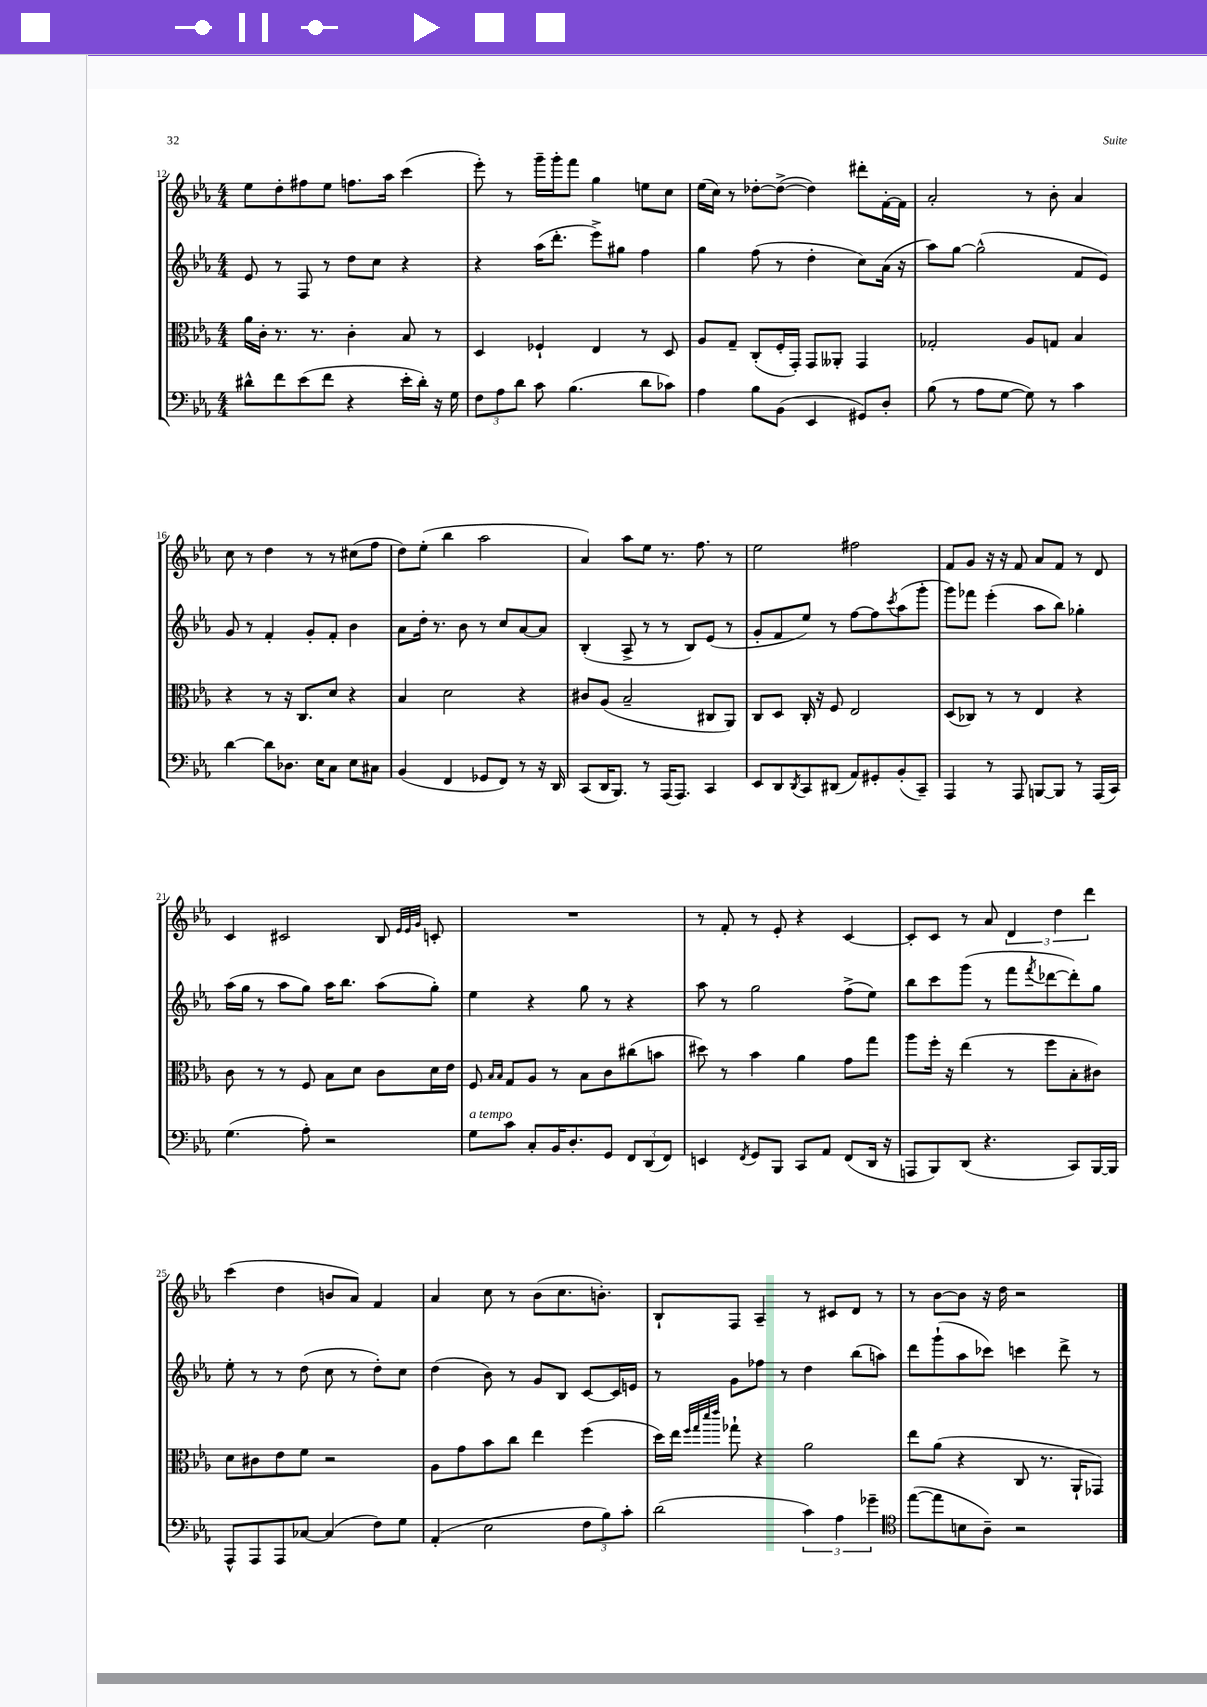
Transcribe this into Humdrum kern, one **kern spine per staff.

**kern	**kern	**kern	**kern
*staff4	*staff3	*staff2	*staff1
*clefF4	*clefC3	*clefG2	*clefG2
*k[b-e-a-]	*k[b-e-a-]	*k[b-e-a-]	*k[b-e-a-]
*M4/4	*M4/4	*M4/4	*M4/4
8d#^^	16a-	8e-	8ee-
.	16c'	.	.
8f	8.r	8r	8dd'
(8e-	.	8F	8ff#
.	8.r	.	.
8f	.	8r	8ee-
4r	4c'	8dd	8.ff
.	.	8cc	.
.	.	.	16aa-
16e-'	8B-	4r	(4ccc
16d#')	.	.	.
16r	8r	.	.
16G	.	.	.
=	=	=	=
12F	4D	4r	8eee-')
12A-	.	.	.
.	.	.	8r
12d	.	.	.
8c	4F-`	(16aa-	16ggg~
.	.	8.ddd'	16ggg'
(4.B-	.	.	8fff
.	4E-	8eee-^)	4gg
.	.	8gg#	.
8d	8r	4ff	8ee
8c-)	8D	.	8cc
=	=	=	=
4A-	8A-	4gg	(16ee-
.	.	.	16cc)
.	8G~	.	8r
8B-	(8C'	(8ff	[8dd-'
(8BB-	16F'	8r	(8dd-^_
.	16GG')	.	.
4EE-	8GG	4dd'	4dd-])
.	8AA--'	.	.
8GG#)	4GG	8cc)	8ddd#'
8D'	.	(16a-	[16f'
.	.	16r	16f]
=	=	=	=
(8B-	2G-'	8aa-)	2a-'
8r	.	[8gg	.
8A-	.	(2gg^^]	.
[8G	.	.	.
8G])	8A-	.	8r
8r	8G	.	8b-'
4c	4B-	8f	4a-
.	.	8e-)	.
=	=	=	=
[4d	4r	8g	8cc
.	.	8r	8r
8d]	8r	4f'	4dd
8.D-	16r	.	.
.	8.C	.	.
.	.	8g'	8r
16E-	.	.	.
8C	8d	8f'	8r
8E-	4r	4b-	(8cc#
8C#	.	.	8ff
=	=	=	=
(4BB-	4B-	8a-	8dd)
.	.	16dd'	(8ee-'
.	.	8.r	.
4FF	2d	.	4bb-
.	.	8b-	.
8GG-	.	8r	2aa-
8FF)	.	8cc	.
8r	4r	[8a-	.
16r	.	8a-]	.
16DD	.	.	.
=	=	=	=
(8CC	8c#	(4B-'	4a-)
16DD	(8A-	.	.
8.BBB-)	.	.	.
.	2B-~	8A-^	8aa-
8r	.	8r	8ee-
(16AAA-	.	8r	8.r
8.AAA-)	.	.	.
.	.	8B-)	.
.	.	.	8.ff
4CC	8C#	(8e-	.
.	8AA-)	8r	8r
=	=	=	=
8EE-	8C	8g'	2ee-
8DD	8D	8f	.
8qDD	.	.	.
8CC	16C'	8ee-)	.
.	16r	.	.
(8DD#	8F	8r	.
8AA-)	2E-	[8ff	2ff#
8GG#'	.	8ff]	.
.	.	8qccc	.
(8BB-'	.	(8aa-	.
8CC~)	.	8ggg'	.
=	=	=	=
4AAA-	(8D	8ggg)	8f
.	8C-)	8fff-	8g
8r	8r	(4eee-'	16r
.	.	.	16r
8AAA-	8r	.	8f
[8BBB	4E-	8aa-	8a-
8BBB]	.	8bb-)	8f
8r	4r	4gg-'	8r
(16AAA-	.	.	8d
16CC)	.	.	.
=	=	=	=
(4.G	8c	(16aa-	4c
.	.	16gg	.
.	8r	8r	.
.	8r	8aa-	2c#
8A-')	8F	8gg)	.
2r	8B-	16aa-	.
.	.	8.bb-	.
.	8d	.	.
.	8c	(8aa-	8B-
.	.	.	32qqe-
.	.	.	32qqe-
.	.	.	32qqg
.	16d	8gg')	8c'
.	16e-	.	.
=	=	=	=
8G	8F	4ee-	1r
.	16qqB-	.	.
.	16qqB-	.	.
8c	8G	.	.
8C'	8A-	4r	.
16BB-	8r	.	.
8.D'	.	.	.
.	8B-	8gg	.
8GG	8c	8r	.
12FF	(8cc#	4r	.
(12DD	.	.	.
.	8b	.	.
12FF)	.	.	.
=	=	=	=
4EE	8dd#)	8aa-	8r
.	8r	8r	8f'
8qFF	.	.	.
8GG	4b-	2gg	8r
8BBB-	.	.	8e-'
8CC	4a-	.	4r
8AA-	.	.	.
(8FF	8g	(8ff^	[4c
16DD	8gg	8ee-)	.
16r	.	.	.
=	=	=	=
8AAA	8aa-	8bb-	8c']
8BBB-)	16ff'	8ccc	8c
.	16r	.	.
(8DD	(4ee-	(8ggg	8r
4.r	.	8r	8a-
.	8r	8fff	6d
.	.	8qfff	.
.	8ff	[8ddd-	.
.	.	.	6dd
8CC)	8B-'	8ddd-'])	.
.	.	.	6ddd
[16BBB-	8c#)	8gg	.
16BBB-]	.	.	.
=	=	=	=
8AAA-^^	8d	8ee-'	(4ccc
8AAA-	8c#	8r	.
8AAA-	8e-	8r	4dd
[8C-	8f	(8dd	.
(4C-]	2r	8cc	8b
.	.	8r	8a-)
8F)	.	8dd')	4f
8G	.	8cc	.
=	=	=	=
(4AA-'	8A-	(4dd	4a-
.	8g	.	.
2E-	8b-	8b-)	8cc
.	8cc	8r	8r
.	4ee-	8g	(8b-
.	.	8B-	8.cc
12F	(4ff	[8c	.
.	.	.	8.b')
12B-)	.	.	.
.	.	16c]	.
12c'	.	.	.
.	.	16e	.
=	=	=	=
(2d	16dd)	8r	8B-`
.	16ee-	.	.
.	32qqff	.	.
.	32qqgg	.	.
.	32qqddd	.	.
.	32qqeee-	.	.
.	8gg-`	8g	8F
.	4r	8ff-	4A-~
.	.	8r	.
6c)	2a-	4dd	8r
.	.	.	8c#
6A-	.	.	.
.	.	(8bb-	8d
6g-~	.	.	.
.	.	8aa)	8r
=	=	=	=
*clefC4	*	*	*
([8ee-	8ee-	8ddd	8r
8ee-]	(8a-	(8ggg`	[8b-
8B	4r	8aa-	8b-]
8A-~)	.	8ccc-)	16r
.	.	.	16dd
2r	8C	4ccc	2r
.	8.r	.	.
.	.	8ddd^	.
.	16AA-`	.	.
.	8GG-)	8r	.
==	==	==	==
*-	*-	*-	*-
